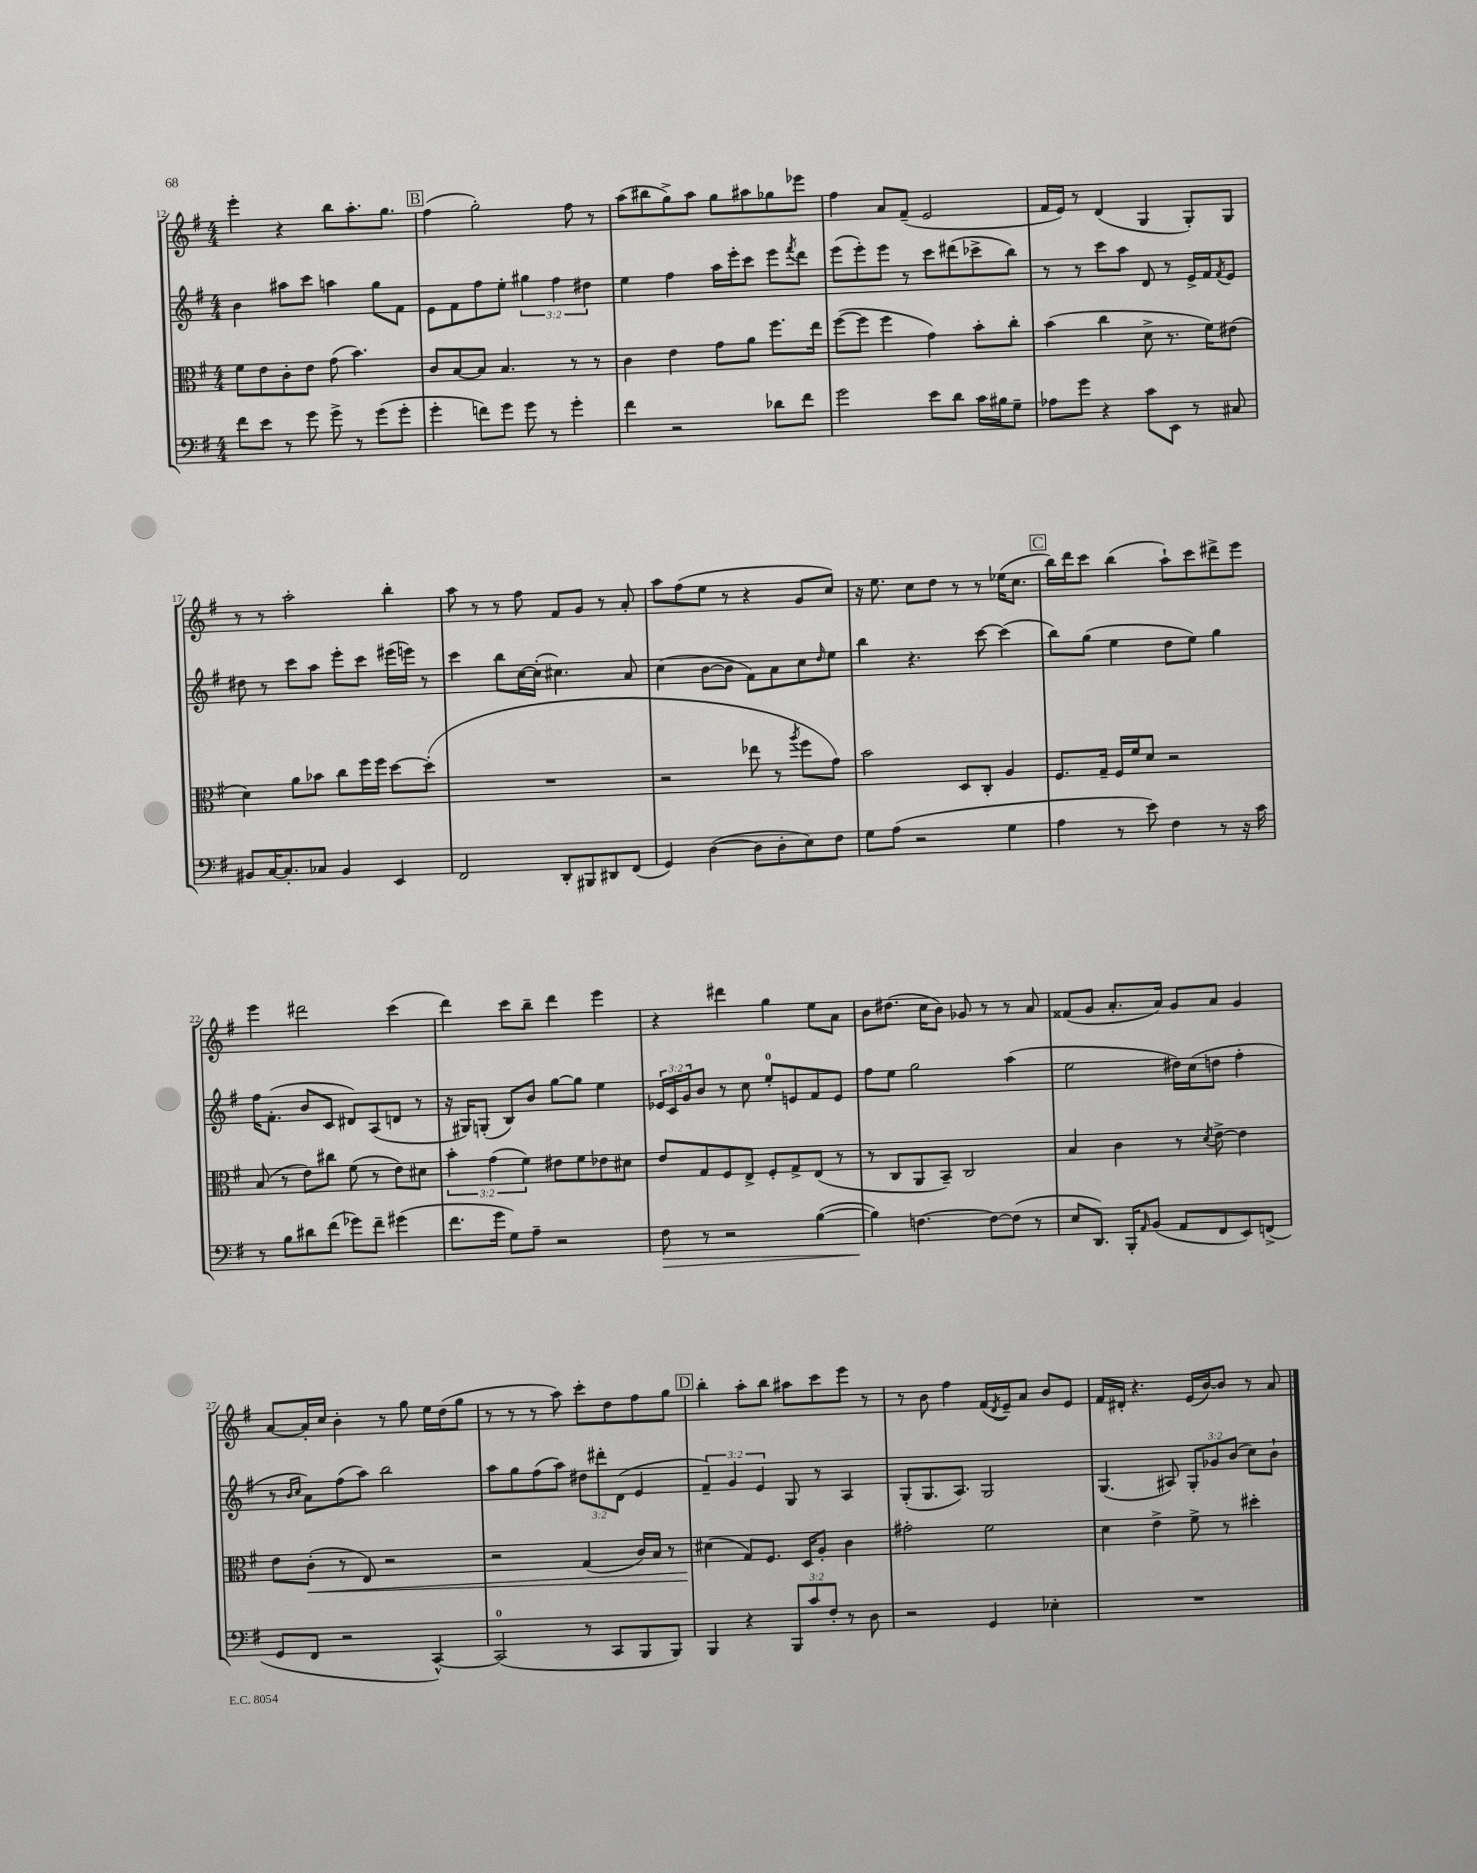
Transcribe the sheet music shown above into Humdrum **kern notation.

**kern	**dynam	**kern	**dynam	**kern	**kern
*part4	*part4	*part3	*part3	*part2	*part1
*staff4	*staff4	*staff3	*staff3	*staff2	*staff1
*clefF4	*	*clefC3	*	*clefG2	*clefG2
*k[f#]	*	*k[f#]	*	*k[f#]	*k[f#]
*M4/4	*	*M4/4	*	*M4/4	*M4/4
=12	=12	=12	=12	=12	=12
8f#\L	.	8f#\L	.	4b\	4eee'\
8e\J	.	8e\	.	.	.
8r	.	8c'\	.	8aa#X\L	4r
8g\	.	8e\J	.	8ccc\J	.
8g^\	.	(8g\	.	4aan\	8bb\L
8r	.	4.b\)	.	.	8.aa'\
(8g\L	.	.	.	8gg\L	.
.	.	.	.	.	8.gg\J
8g'\J	.	.	.	8f#\J	.
!!LO:REH:place=s1:t=B
=13	=13	=13	=13	=13	=13
4g'\	.	8c/L	.	8e\L	(4ff#\
.	.	[8B/	.	8f#\	.
8fn\L)	.	8B/J]	.	8ff#\	2gg'\)
8g\J	.	4.B/	.	8ee'\J	.
8g\	.	.	.	6gg#X\	.
8r	.	.	.	.	.
.	.	.	.	6ff#\	.
4g'\	.	8r	.	.	8ff#\
.	.	.	.	6dd#X\	.
.	.	8r	.	.	8r
=14	=14	=14	=14	=14	=14
4f#\	.	4c\	.	4ee\	(8aa\L
.	.	.	.	.	8bb#X\
2r	.	4e\	.	4ff#\	8gg^\)
.	.	.	.	.	8aa\J
.	.	8g\L	.	16aa\LL	8gg\L
.	.	.	.	16eee'\J	.
.	.	8a\J	.	8ccc\J	8aa#X\
8d-X\L	.	8.ff#\L	.	8eee\L	8gg-X\
.	.	.	.	8qfff#/	.
8f#\J	.	.	.	8ddd\J	8eee-X\J
.	.	16ee\Jk	.	.	.
=15	=15	=15	=15	=15	=15
2g\	.	([8ff#\L	.	(8eee\L	4ff#\
.	.	8ff#\J]	.	8eee'\)	.
.	.	4ff#\	.	8eee\J	8a/L
.	.	.	.	8r	(8f#~/J
8e\L	.	4g\)	.	8ccc\L	2e/
8d\J	.	.	.	(8ddd#X\	.
16c\LL	.	8b'\L	.	8ccc-X^\	.
16B#X\J	.	.	.	.	.
8G~\J	.	8cc'\J	.	8bb\J)	.
=16	=16	=16	=16	=16	=16
8A-X\L	.	(4b\	.	8r	16f#/LL
.	.	.	.	.	16e/JJ)
8g\J	.	.	.	8r	8r
4r	.	4cc\	.	8ccc\L	(4d/
.	.	.	.	8aa\J	.
8c\L	.	8d^\	.	8d/	4G/
8EE\J	.	8.r	.	8r	.
8r	.	.	.	16e^/LL	8G'/L)
.	.	16f#\KL)	.	16f#/J	.
.	.	.	.	8qf#/	.
8C#X/	.	(8e#X\J	.	8e/J	8G/J
!!LO:LB:g=z
=17	=17	=17	=17	=17	=17
8BB#X/L	.	4d\)	.	8dd#X\	8r
[16C/K	.	.	.	8r	8r
8.C'/]	.	.	.	.	.
.	.	8a\L	.	8ccc\L	2aa'\
8C-X/J	.	8b-X\J	.	8aa\J	.
4BB#/	.	8cc\L	.	8eee'\L	.
.	.	16ff#\L	.	8ccc\J	.
.	.	16ff#\JJ	.	.	.
4EE/	.	[8dd\L	.	(16eee#X\LL	4bb'\
.	.	.	.	16eeen\JJ)	.
.	.	(8dd'\J]	.	8r	.
=18	=18	=18	=18	=18	=18
2FF#/	.	1r	.	4ccc\	8aa\
.	.	.	.	.	8r
.	.	.	.	8bb\L	8r
.	.	.	.	[16cc\L	8ff#\
.	.	.	.	(16cc'\JJ]	.
8DD'/L	.	.	.	4.cc#X\)	8f#/L
8BBB#X/	.	.	.	.	8g/J
8DD#X/	.	.	.	.	8r
(8FF#/J	.	.	.	8a/	8a'/
=19	=19	=19	=19	=19	=19
4GG/)	.	2r	.	(4cc\	8aa\L
.	.	.	.	.	(8ff#\
([4D\	.	.	.	[8b\L	8ee\J
.	.	.	.	8b\J]	8r
8D\L]	.	8ee-X\	.	8f#\L)	4r
8D'\	.	8r	.	8a\	.
.	.	8qaa/	.	.	.
8E\)	.	8ff#\L	.	8cc\	8g/L
.	.	.	.	16qqdd/	.
8F#\J	.	8g\J)	.	8ee\J	8cc/J)
=20	=20	=20	=20	=20	=20
8G\L	.	2b\	.	4bb\	16r
.	.	.	.	.	8.ee\
(8A\J	.	.	.	.	.
2r	.	.	.	4.r	8cc\L
.	.	.	.	.	8dd\J
.	.	8D/L	.	.	8r
.	.	8C'/J	.	[8ccc\	8r
4G\	.	4A/	.	(4ccc\]	(16ee-X\KL
.	.	.	.	.	8.cc\J
!!LO:REH:place=s1:t=C
=21	=21	=21	=21	=21	=21
4A\	.	8.F#/L	.	8bb\L)	16bb\LL)
.	.	.	.	.	16ddd\J
.	.	.	.	(8gg\J	8ccc\J
.	.	16G~/Jk	.	.	.
8r	.	16F#/LL	.	4ee\	(4bb\
.	.	16f#/J	.	.	.
8e\)	.	8d/J	.	.	.
4F#\	.	2r	.	8dd\L	8aa`\L)
.	.	.	.	8ee\J)	8ccc\
8r	.	.	.	4gg\	8ddd#X^\
16r	.	.	.	.	8eee\J
16c\	.	.	.	.	.
!!LO:LB:g=z
=22	=22	=22	=22	=22	=22
8r	.	(8B/	.	16ff#\KL	4eee\
.	.	.	.	(8.f#'\J	.
8B\L	.	8r	.	.	.
8d#X\	.	8e\L)	.	8b/L	2ddd#X\
(8f#\J	.	8cc#X\J	.	8c/J	.
8g-X\L)	.	(8f#\	.	8d#X/L)	.
8f#~\J	.	8r	.	(8A/	.
(4g#X\	.	8e\L)	.	8dn/J	(4ccc\
.	.	8d#X\J	.	8r	.
=23	=23	=23	=23	=23	=23
8.f#\L	.	6b'\	.	16r	4ddd\)
.	.	.	.	16G#X/KL)	.
.	.	.	.	(8Gn'/J	.
.	.	(6g\	.	.	.
16g\Jk	.	.	.	.	.
8G\L)	.	.	.	8B/L)	8ccc\L
.	.	6f#\)	.	.	.
8A~\J	.	.	.	8b/J	8bb~\J
2r	.	8e#X\L	.	[8gg\L	4ddd\
.	.	8f#\	.	8gg\J]	.
.	.	8e-X\	.	4ee\	4eee\
.	.	8d#X\J	.	.	.
=24	=24	=24	=24	=24	=24
!	!LO:HP:b	!	!	!	!
8F#\	>	8e/L	.	24e-X/LL	4r
.	.	.	.	24c/	.
.	.	.	.	24g/J	.
8r	.	8G/	.	8b/J	.
2r	.	8F#/	.	8r	4ddd#X\
.	.	8E^/J	.	8cc\	.
.	.	8F#'/L	.	8ee'/L	4gg\
.	.	8G^/	.	8en/	.
([4B\	.	(8E/J	.	8f#/	8ee\L
.	.	8r	.	8e/J	8a\J
=25	=25	=25	=25	=25	=25
4B\])	.	8r	.	8ff#\L	8b\L
.	.	8C/L	.	8ee\J	(8.dd#X\J
[4.Fn\	]	8AA/	.	2gg\	.
.	.	.	.	.	16cc\KL
.	.	8BB~/J)	.	.	8b\J)
.	.	2C/	.	.	8g-X/
8F\L_	.	.	.	.	8r
(8F\J]	.	.	.	(4aa\	8r
8r	.	.	.	.	8a/
=26	=26	=26	=26	=26	=26
8E/L	.	4B/	.	2ee\	(8f##X/L
8.DD/J)	.	.	.	.	8g/J
.	.	4c\	.	.	8.a'/L
16BBB'/KL	.	.	.	.	.
16qqAA/	.	.	.	.	.
(8BB/J	.	.	.	.	.
.	.	.	.	.	16a/Jk)
8AA/L	.	8r	.	16dd#X\LL)	8g/L
.	.	.	.	(16cc\J	.
.	.	8qd/	.	.	.
8FF#/	.	[8e^\	.	8ddn\J	8a/J
8EE/)	.	4e\]	.	4ff#'\	4g/
(8FFn^/J	.	.	.	.	.
!!LO:LB:g=z
=27	=27	=27	=27	=27	=27
8GG/L	.	8e\L	.	8r	[8a/L
.	.	.	.	16qqb/LL	.
.	.	.	.	16qqcc/JJ	.
!	!	!	!LO:HP:b	!	!
8FF#/J	.	(8c'\J	<	8a\L)	16a'/L]
.	.	.	.	.	16cc/JJ
2r	.	8r	.	(8ff#\	4b'\
.	.	8E/)	.	8aa\J)	.
.	.	2r	.	2bb\	8r
.	.	.	.	.	8gg\
[4CC^^/)	.	.	.	.	16ee\LL
.	.	.	.	.	(16dd\J
.	.	.	.	.	8gg\J
=28	=28	=28	=28	=28	=28
(2CC/]	.	2r	.	8aa\L	8r
.	.	.	.	8gg\	8r
.	.	.	.	(8ff#\	8r
.	.	.	.	8aa\J)	8aa\)
8r	.	(4G/	.	12dd#X\L	8ccc'\L
.	.	.	.	12ddd#X'\	.
8CC/L	.	.	.	.	8dd\
.	.	.	.	(12d\J	.
8BBB/	.	16c/LL)	.	4e/	8ff#\
.	.	16B/JJ	.	.	.
8BBB/J)	.	8r	.	.	8gg\J
!!LO:REH:place=s1:t=D
=29	=29	=29	=29	=29	=29
4BBB/	.	(4d#X\	.	6f#~/)	4bb'\
.	.	.	.	6g/	.
4r	.	8G/L)	[	.	8aa'\L
.	.	.	.	6e/	.
.	.	8.F#/J	.	.	8bb\J
12BBB/L	.	.	.	8G/	8aa#X\L
.	.	16D/KL	.	.	.
12c/	.	.	.	.	.
.	.	8A'/J	.	8r	8ccc\
12F#'/J	.	.	.	.	.
8r	.	4c\	.	4A/	8eee\J
8D\	.	.	.	.	8r
=30	=30	=30	=30	=30	=30
2r	.	2g#X'\	.	(8G'/L	8r
.	.	.	.	8.G/	8b\
.	.	.	.	.	4ff#\
.	.	.	.	8.A/J)	.
4GG/	.	2f#\	.	2G/	(16f#/LL
.	.	.	.	.	8qd/
.	.	.	.	.	16e~/J)
.	.	.	.	.	8a/J
4E-X'\	.	.	.	.	8b/L
.	.	.	.	.	8e/J
=31	=31	=31	=31	=31	=31
1r	.	4d\	.	(4.G/	16f#/LL
.	.	.	.	.	16d#X'/JJ
.	.	.	.	.	4.r
.	.	4e^\	.	.	.
.	.	.	.	8A#X/)	.
.	.	8f#^\	.	12G'/L	(16e/LL
.	.	.	.	.	[16b/J)
.	.	.	.	12g-X/	.
.	.	8r	.	.	8b/J]
.	.	.	.	(12b/J	.
.	.	4dd#X'\	.	8cc\L)	8r
.	.	.	.	8b`\J	8a/
==	==	==	==	==	==
*-	*-	*-	*-	*-	*-
